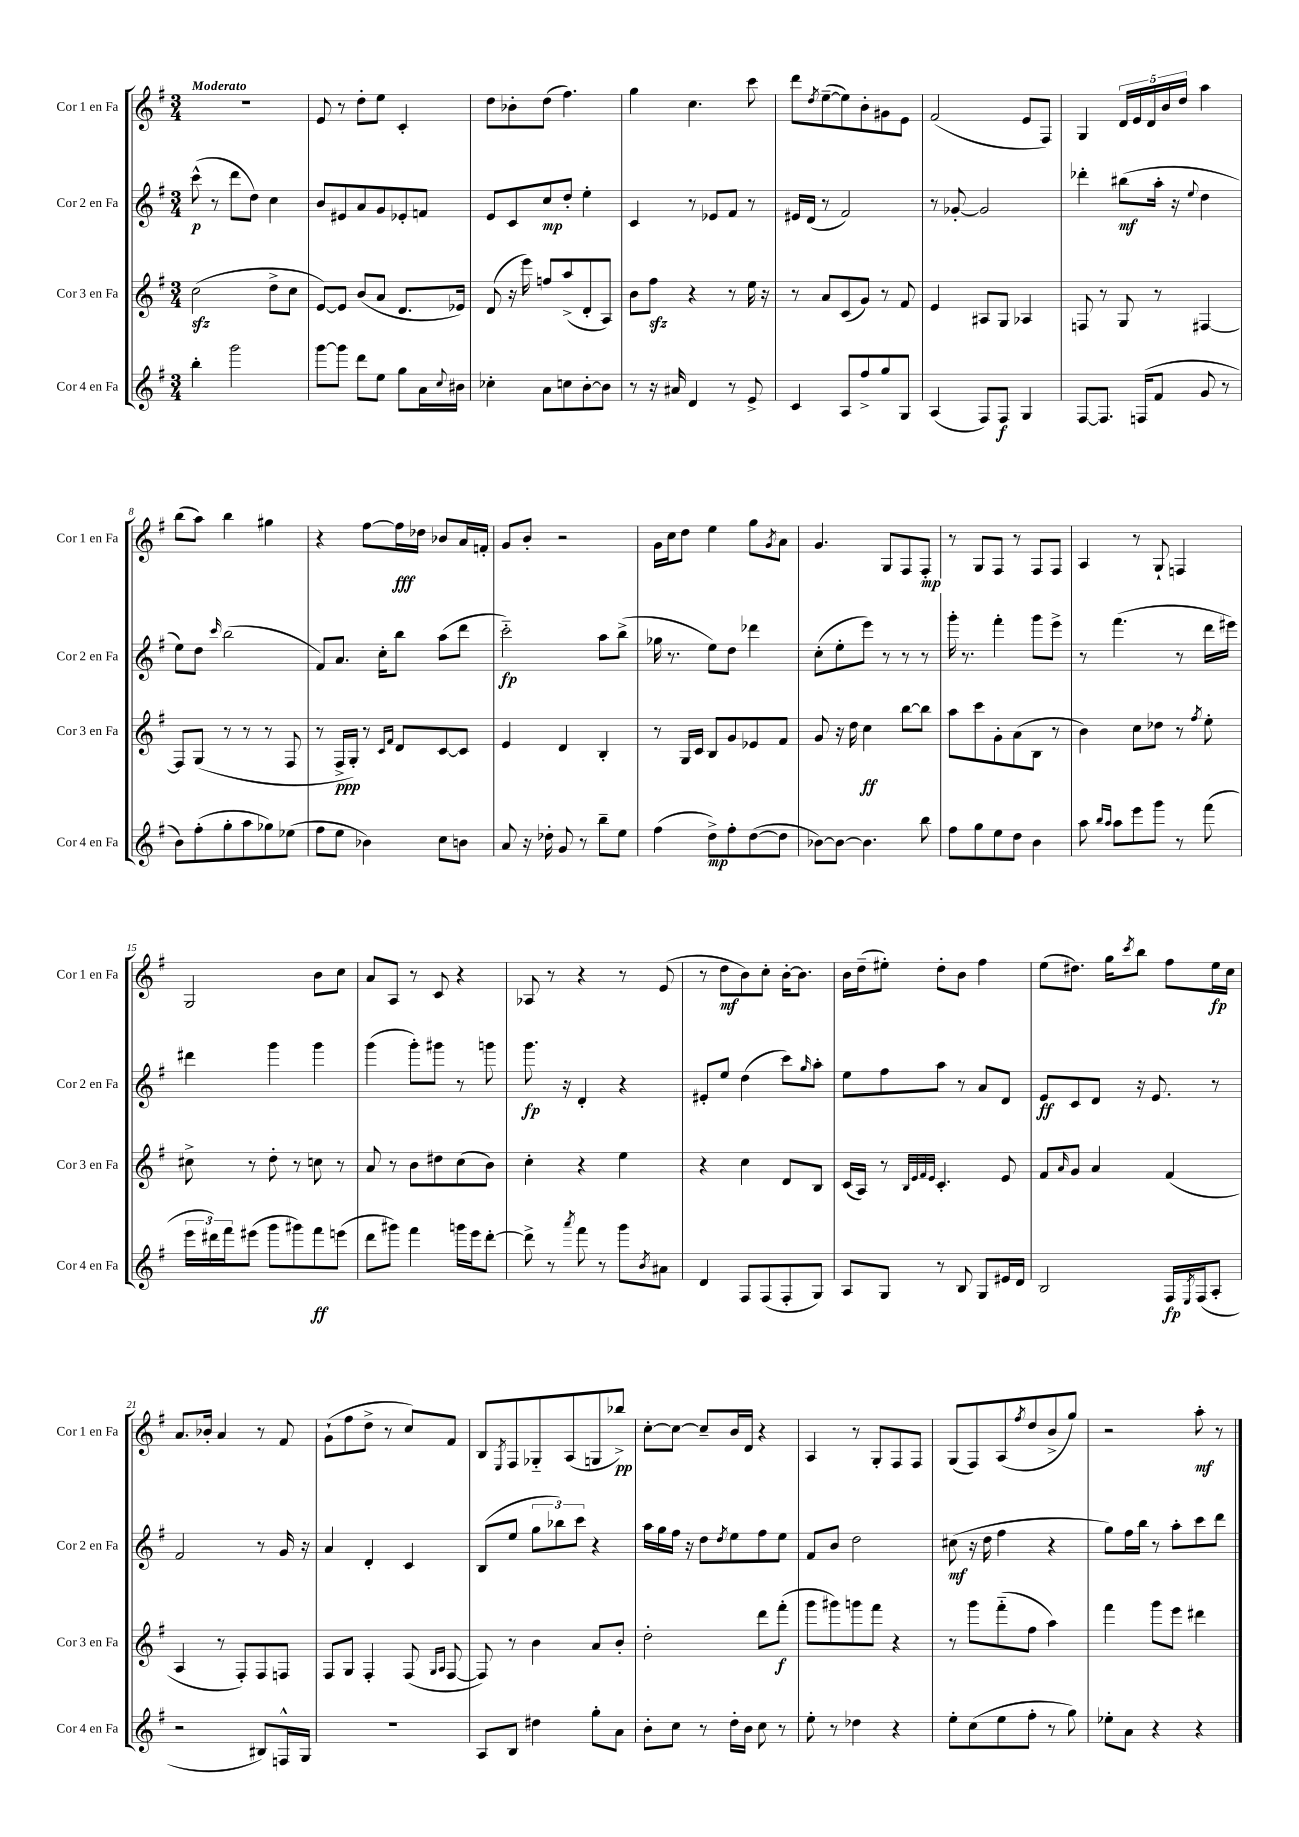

**kern	**kern	**kern	**kern
*staff4	*staff3	*staff2	*staff1
*clefG2	*clefG2	*clefG2	*clefG2
*k[f#]	*k[f#]	*k[f#]	*k[f#]
*M3/4	*M3/4	*M3/4	*M3/4
4bb'\	(2cc\	(8ccc^^\	2.r
.	.	8r	.
2ggg\	.	8ddd\L	.
.	.	8dd\J)	.
.	8dd^\L	4cc\	.
.	8cc\J	.	.
=	=	=	=
[8ggg\L	[8e/L)	8b/L	8e/
8ggg\]J	8e/]J	8e#/	8r
8ddd\L	(8b/L	8a/	8dd'\L
8ee\J	8a/J	8g/	8ee\J
8gg\L	8.d/L	8e-'/	4c'/
16a\L	.	8f/J	.
8qqcc/	.	.	.
16b#\JJ	16e-/Jk)	.	.
=	=	=	=
4cc-'\	(8d/	8e/L	8dd\L
.	16r	8c/	8b-'\
.	16eee\)	.	.
8a\L	8ff/L	8cc/	(8dd\J
8cc\	(8aa^/	8dd'/J	4.ff#\)
[8b'\	8d'/	4ee'\	.
8b\]J	8A/J)	.	.
=	=	=	=
8r	8b\L	4c/	4gg\
16r	8ff#\J	.	.
16a#/	.	.	.
4d/	4r	8r	4.cc\
.	.	8e-/L	.
8r	8r	8f#/J	.
8e^/	16ee\	8r	8ccc\
.	16r	.	.
=	=	=	=
4c/	8r	16e#/LL	8ddd\L
.	.	(16d/JJ	.
.	.	.	8qdd/
.	8a/L	8r	([8ee~\
8A/L	(8c/	2f#/)	8ee\])
8ff#^/	8g/J)	.	8b'\
8gg/	8r	.	8g#\
8G/J	8f#/	.	8e\J
=	=	=	=
(4A/	4e/	8r	(2f#/
.	.	[8g-'/	.
8F#/L)	8A#/L	2g-/]	.
8F#/J	8G/J	.	.
4G/	4A-/	.	8e/L
.	.	.	8F#/J)
=	=	=	=
[8F#/L	8F/	4ddd-'\	4G/
8.F#/]J	8r	.	.
.	8G/	(8bb#\L	20d/LL
.	.	.	20e/
(16F/LK	.	.	.
.	.	.	20d/
8f#/J	8r	16aa'\Jk	.
.	.	.	20b/
.	.	16r	.
.	.	.	20dd/JJ
.	.	8qqee/	.
8g/	[4F#/	4dd\	4aa\
8r	.	.	.
=	=	=	=
8b\L)	8F#/]L	8ee\L)	(8bb\L
(8ff#'\	(8G/J	8dd\J	8aa\J)
.	.	16qqccc/	.
8gg'\	8r	(2bb\	4bb\
8aa\	8r	.	.
8gg-\)	8r	.	4gg#\
(8ee-\J	8F#/	.	.
=	=	=	=
8ff#\L	8r	8f#/L)	4r
8ee\J	16F#^/LL	8.a/J	.
.	16G'/JJ)	.	.
4b-\)	8r	.	[8ff#\L
.	.	16cc'\LK	.
.	16qqc/LL	.	.
.	16qqf#/JJ	.	.
.	8d/L	8bb\J	16ff#\]L
.	.	.	16dd-\JJ
8cc\L	[8c/	(8aa\L	8b-/L
8b\J	8c/]J	8ddd\J	16a/L
.	.	.	16f'/JJ
=	=	=	=
8a/	4e/	2ccc'~\)	8g/L
16r	.	.	8b'/J
16dd-'\	.	.	.
8g/	4d/	.	2r
8r	.	.	.
8bb~\L	4B'/	8aa\L	.
8ee\J	.	(8bb^\J	.
=	=	=	=
(4ff#\	8r	16gg-\	16g\LL
.	.	8.r	16cc\J
.	16G/LL	.	8dd\J
.	16c/JJ	.	.
8dd^\L)	8B/L	8ee\L)	4ee\
8ff#'\	8g/	8dd\J	.
([8dd\	8e-/	4ddd-\	8gg\L
.	.	.	8qg/
8dd\]J	8f#/J	.	8a\J
=	=	=	=
[8b-\L)	8g/	(8cc'\L	4.g/
8b-\_J	16r	8ee'\	.
.	16dd\	.	.
4.b-\]	4cc\	8eee\J)	.
.	.	8r	8G/L
.	[8bb\L	8r	8F#/
8bb\	8bb\]J	8r	8F#'/J
=	=	=	=
8ff#\L	8aa\L	16ggg'\	8r
.	.	8.r	.
8gg\	8ccc\	.	8G/L
8ee\	8g'\	4fff#'\	8F#/J
8dd\J	(8a\	.	8r
4b\	8B\J	8ggg\L	8F#/L
.	8r	8eee^\J	8F#/J
=	=	=	=
8aa\	4b\)	8r	4A/
16qqbb/LL	.	.	.
16qqaa/JJ	.	.	.
8aa\L	.	(4.fff#\	.
8eee\	8cc\L	.	8r
8ggg\J	8dd-\J	.	8G`/
8r	8r	8r	4F/
.	8qff#/	.	.
(8fff#\	8ee'\	16ddd\LL	.
.	.	16eee#\JJ)	.
=	=	=	=
24eee\LL	8cc#^\	4ddd#\	2G/
24ddd#\)	.	.	.
24fff#\J	.	.	.
(8eee#\J	8r	.	.
8ggg\L	8dd'\	4ggg\	.
8ggg#\)	8r	.	.
8fff#\	8cc\	4ggg\	8b\L
(8eee\J	8r	.	8cc\J
=	=	=	=
8ddd\L	8a/	(4ggg\	8a/L
8ggg#\J)	8r	.	8A/J
4fff#\	8b\L	8ggg'\L)	8r
.	8dd#\	8ggg#\J	8c/
16ggg\LL	(8cc\	8r	4r
16eee\J	.	.	.
[8ddd'\J	8b\J)	8ggg\	.
=	=	=	=
8ddd^\]	4cc'\	8.ggg\	8A-/
8r	.	.	8r
.	.	16r	.
8qaaa/	.	.	.
8fff#\	4r	4d'/	4r
8r	.	.	.
8ggg\L	4ee\	4r	8r
8qb/	.	.	.
8a#\J	.	.	(8e/
=	=	=	=
4d/	4r	8e#'/L	8r
.	.	8ee/J	8dd\L
8F#/L	4cc\	(4dd\	8b\)
(8F#/	.	.	8cc'\J
8F#'/	8d/L	8ccc\L)	[16b'\LK
.	.	.	8.b\]J
.	.	16qqgg/	.
8G/J)	8B/J	8aa'\J	.
=	=	=	=
8A/L	(16c/LL	8ee\L	16b\LL
.	16A/JJ)	.	(16dd~\J
8G/J	8r	8ff#\	8ee#'\J)
.	32qqB/LLL	.	.
.	32qqe/	.	.
.	32qqf#/	.	.
.	32qqe/JJJ	.	.
8r	4.c'/	8aa\J	8dd'\L
8B/	.	8r	8b\J
8G/L	.	8a/L	4ff#\
16e#/L	8e/	8d/J	.
16d/JJ	.	.	.
=	=	=	=
2B/	8f#/L	8e/L	(8ee\L
.	16qqa/	.	.
.	8g/J	8c/	8.dd#\J)
.	4a/	8d/J	.
.	.	.	16gg\LK
.	.	.	8qccc/
.	.	16r	8bb\J
.	.	8.e/	.
16F#/LL	(4f#/	.	8ff#\L
8qE/	.	.	.
(16F#/J	.	.	.
8A'/J	.	8r	16ee\L
.	.	.	16cc\JJ
=	=	=	=
2r	4A/	2f#/	8.a/L
.	.	.	16b-'/Jk
.	8r	.	4a/
.	8F#'/L)	.	.
8B#/L)	8F#/	8r	8r
16F^^/L	8F/J	16g/	8f#/
16G/JJ	.	16r	.
=	=	=	=
2.r	8F#/L	4a/	(8g`\L
.	8G/J	.	8ff#\
.	4F#'/	4d'/	8dd^\J
.	.	.	8r
.	(8F#/	4c/	8cc/L)
.	16qqG/LL	.	.
.	16qqA/JJ	.	.
.	[8F#/	.	8f#/J
=	=	=	=
8A/L	8F#/])	(8B/L	8B/L
.	.	.	8qE/
8B/J	8r	8ee/J	8F#/
4dd#\	4b\	12gg\L	8G-'~/
.	.	12bb-\)	.
.	.	.	(8A/
.	.	12ccc\J	.
8gg'\L	8a/L	4r	8G/
8a\J	8b'/J	.	8bb-^/J)
=	=	=	=
8b'\L	2dd'\	16aa\LL	[8cc'\L
.	.	16gg\	.
8cc\J	.	16ff#\JJ	8cc\_J
.	.	16r	.
8r	.	8dd\L	8cc~/]L
.	.	8qdd/	.
16dd'\LL	.	8ee\	16b/L
16b\JJ	.	.	16d/JJ
8cc\	8ddd\L	8ff#\	4r
8r	(8fff#'\J	8ee\J	.
=	=	=	=
8ee'\	8ggg\L	8f#/L	4A/
8r	8ggg#\)	8b/J	.
4dd-\	8ggg\	2dd\	8r
.	8fff#\J	.	8G'/L
4r	4r	.	8F#/
.	.	.	8F#/J
=	=	=	=
8ee'\L	8r	(8cc#\	(8G/L
(8cc\	8ggg\L	16r	8F#/)
.	.	16dd\	.
8ee\	(8fff#'~\	4ff#\	(8A/
.	.	.	8qff#/
8ff#'\J	8ff#\J	.	8dd/
8r	4aa\)	4r	8b^/
8gg\)	.	.	8gg/J)
=	=	=	=
8ee-'\L	4fff#\	8gg\L)	2r
8a\J	.	16ff#\L	.
.	.	16bb\JJ	.
4r	8ggg\L	8r	.
.	8eee\J	8aa'\L	.
4r	4ddd#\	8ccc\	8aa'\
.	.	8ddd\J	8r
==	==	==	==
*-	*-	*-	*-
